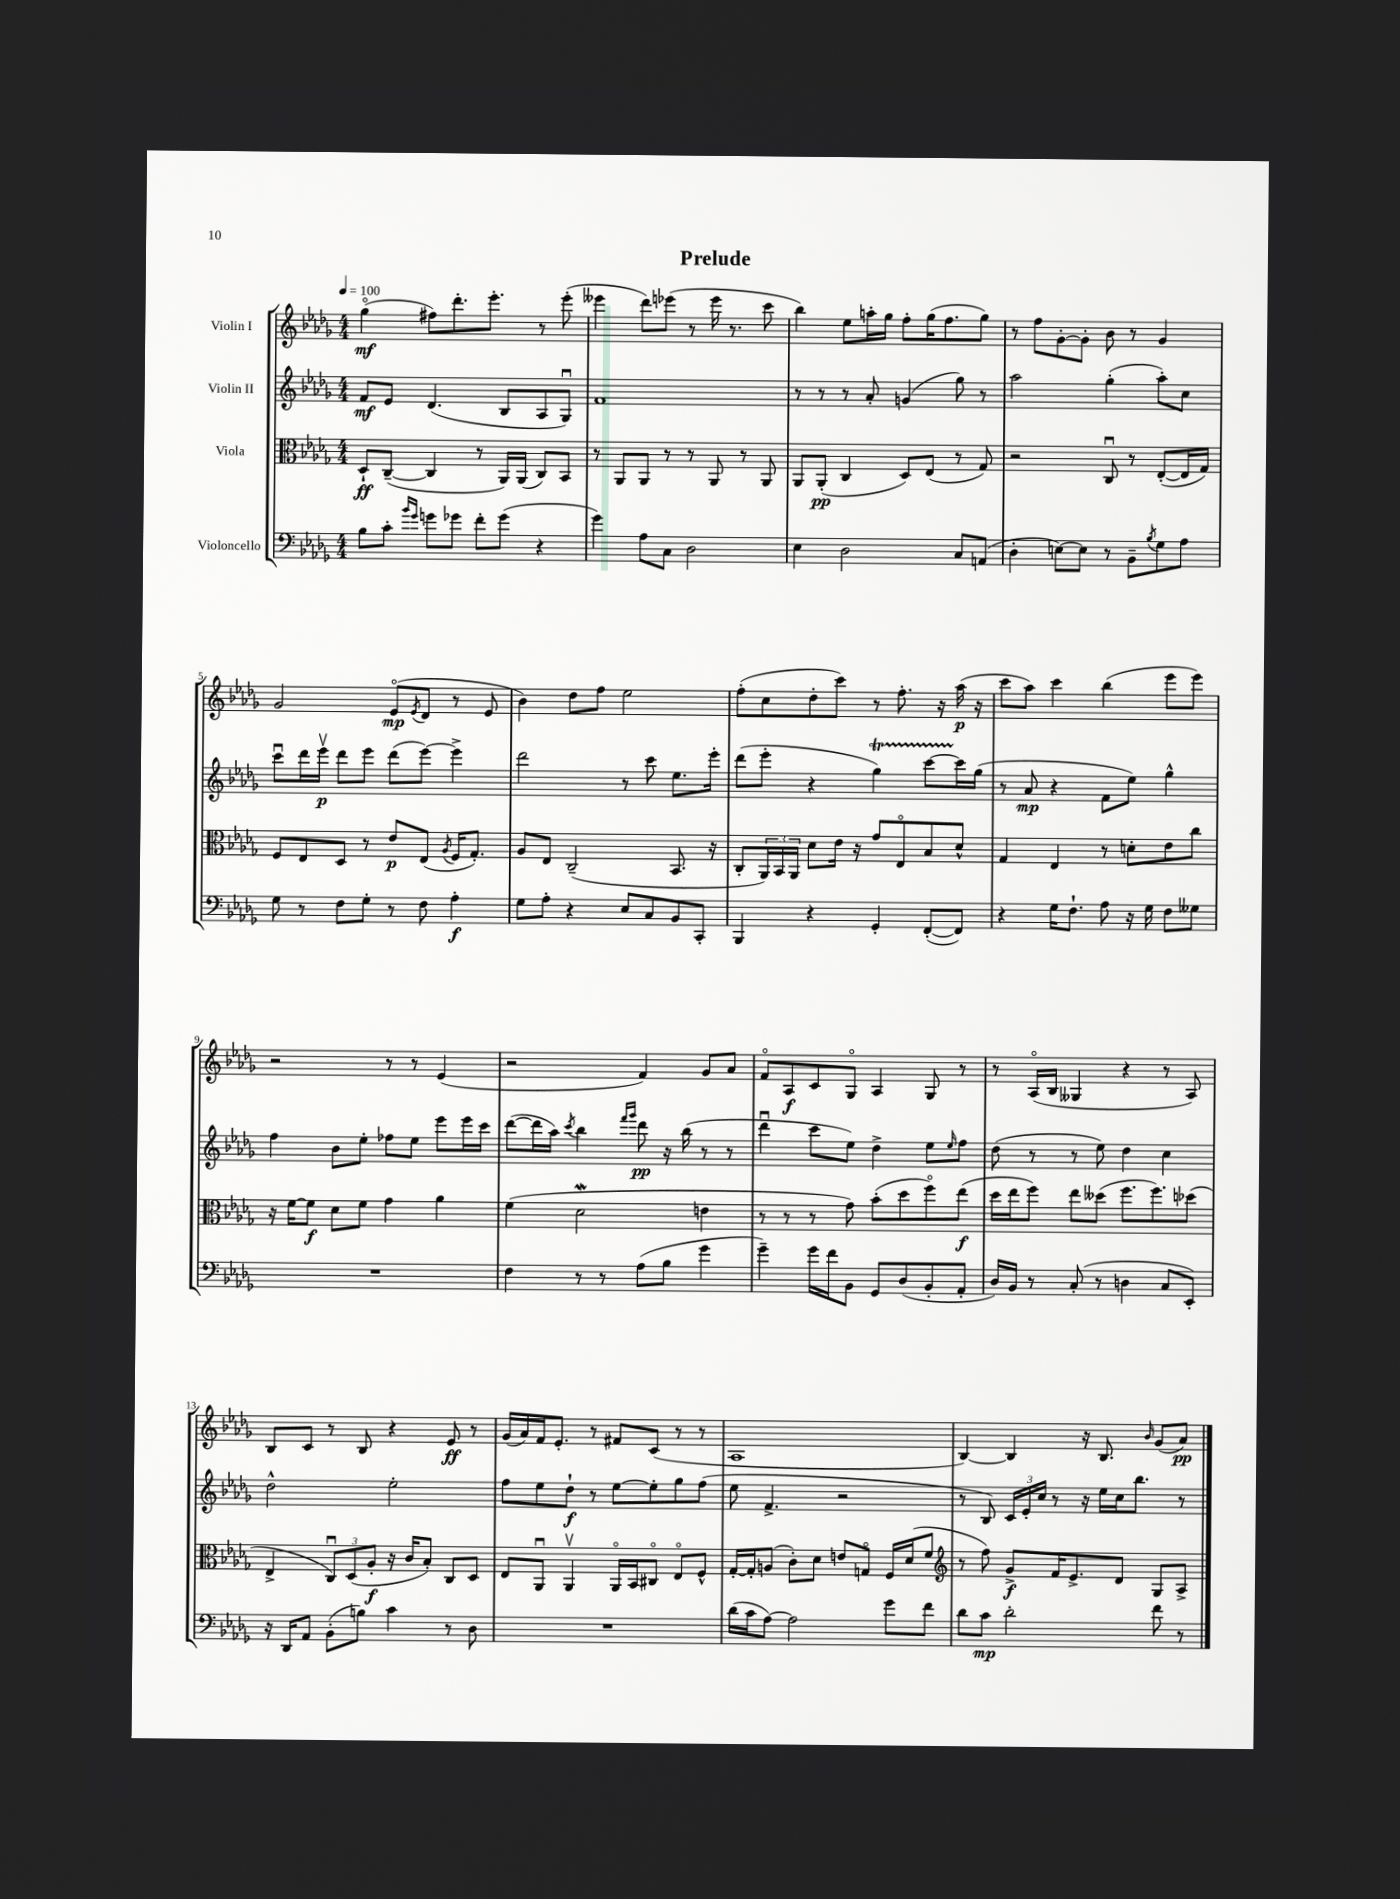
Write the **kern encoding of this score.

**kern	**dynam	**kern	**dynam	**kern	**dynam	**kern	**dynam
*part4	*part4	*part3	*part3	*part2	*part2	*part1	*part1
*staff4	*staff4	*staff3	*staff3	*staff2	*staff2	*staff1	*staff1
*I"Violoncello	*	*I"Viola	*	*I"Violin II	*	*I"Violin I	*
*clefF4	*	*clefC3	*	*clefG2	*	*clefG2	*
*k[b-e-a-d-g-]	*	*k[b-e-a-d-g-]	*	*k[b-e-a-d-g-]	*	*k[b-e-a-d-g-]	*
*M4/4	*	*M4/4	*	*M4/4	*	*M4/4	*
*MM100	*	*MM100	*	*MM100	*	*MM100	*
=1	=1	=1	=1	=1	=1	=1	=1
8B-\L	.	8D-`/L	ff	8f/L	mf	(4gg-\	mf
8c'\J	.	([8C~/J	.	8e-/J	.	.	.
16qqb-/LL	.	.	.	.	.	.	.
16qqg-/JJ	.	.	.	.	.	.	.
8gn\L	.	4C/]	.	(4.d-/	.	8ff#X\L)	.
8g-X\J	.	.	.	.	.	8.ddd-'\	.
8f'\L	.	8r	.	.	.	.	.
.	.	.	.	.	.	8.eee-'\J	.
(8g-\J	.	16AA-/LL)	.	8B-/L	.	.	.
.	.	(16AA-/JJ	.	.	.	.	.
4r	.	8C/L)	.	8A-/	.	8r	.
.	.	8BB-/J	.	8G-u/J)	.	(8eee-'\	.
=2	=2	=2	=2	=2	=2	=2	=2
4g-\)	.	8r	.	1f	.	4eee--X\	.
.	.	8AA-/L	.	.	.	.	.
8A-\L	.	8AA-/J	.	.	.	8ddd-\L)	.
8C\J	.	8r	.	.	.	(8eee-X\J	.
2D-\	.	8r	.	.	.	8r	.
.	.	8AA-/	.	.	.	16eee-\	.
.	.	.	.	.	.	8.r	.
.	.	8r	.	.	.	.	.
.	.	8AA-/	.	.	.	8ccc\	.
=3	=3	=3	=3	=3	=3	=3	=3
4E-\	.	8AA-/L	.	8r	.	4bb-\)	.
.	.	(8AA-'/J	pp	8r	.	.	.
2D-\	.	4C/	.	8r	.	8ee-\L	.
.	.	.	.	8a-'/	.	16aan'\L	.
.	.	.	.	.	.	16gg-\JJ	.
.	.	8D-/L)	.	(4gn/	.	8ff'\L	.
.	.	(8E-/J	.	.	.	(16gg-\K	.
.	.	.	.	.	.	8.ff\	.
8C/L	.	8r	.	8gg-\)	.	.	.
(8AAn/J	.	8G-/)	.	8r	.	8gg-\J)	.
=4	=4	=4	=4	=4	=4	=4	=4
4D-'\	.	2r	.	2aa-\	.	8r	.
.	.	.	.	.	.	8ff\L	.
[8En\L)	.	.	.	.	.	[8g-'\	.
8E\J]	.	.	.	.	.	8g-'\J]	.
8r	.	8Cu/	.	(4gg-'\	.	8b-\	.
8BB-~\L	.	8r	.	.	.	8r	.
8qB-/	.	.	.	.	.	.	.
8G-\	.	([8E-'/L	.	8aa-'\L)	.	4g-/	.
8A-\J	.	16E-/L]	.	8cc\J	.	.	.
.	.	16G-/JJ)	.	.	.	.	.
!!LO:LB:g=z
=5	=5	=5	=5	=5	=5	=5	=5
8G-\	.	8F/L	.	8cccu\L	.	2g-/	.
8r	.	8E-/	.	16ddd-\L	.	.	.
.	.	.	.	16eee-v\JJ	p	.	.
8F\L	.	8D-/J	.	8ddd-\L	.	.	.
8G-'\J	.	8r	.	8eee-\J	.	.	.
8r	.	8e-/L	p	(8ddd-\L	.	(8e-/L	mp
.	.	.	.	.	.	8qe-/	.
8F\	.	(8E-/J	.	[8eee-\J)	.	8d-/J	.
.	.	8qA-/	.	.	.	.	.
4A-'\	f	16F/KL	.	4eee-^\]	.	8r	.
.	.	8.G-'/J)	.	.	.	.	.
.	.	.	.	.	.	8e-/	.
=6	=6	=6	=6	=6	=6	=6	=6
8G-\L	.	8A-/L	.	2ddd-\	.	4b-\)	.
8A-'\J	.	8E-/J	.	.	.	.	.
4r	.	(2C~/	.	.	.	8dd-\L	.
.	.	.	.	.	.	8ff\J	.
8E-/L	.	.	.	8r	.	2ee-\	.
8C/	.	.	.	8ccc\	.	.	.
8BB-/	.	8.BB-/	.	8.ee-\L	.	.	.
8CC'/J	.	.	.	.	.	.	.
.	.	16r	.	16eee-'\Jk	.	.	.
=7	=7	=7	=7	=7	=7	=7	=7
4BBB-/	.	8C'/L	.	(8ddd-\L	.	(8ff'\L	.
.	.	24AA-/L)	.	8eee-'\J	.	8cc\	.
.	.	24BB-/	.	.	.	.	.
.	.	24AA-/JJ	.	.	.	.	.
4r	.	8d-\L	.	4r	.	8dd-'\	.
.	.	16e-\Jk	.	.	.	8ccc\J)	.
.	.	16r	.	.	.	.	.
4GG-'/	.	8g-/L	.	4gg-T\)	.	8r	.
.	.	8E-/	.	.	.	8.ff'\	.
([8FF'/L	.	8B-/	.	[8cccTTT\L	.	.	.
.	.	.	.	.	.	16r	.
8FF/J])	.	8d-^^/J	.	16ccc\L]	.	(16aa-\	p
.	.	.	.	(16gg-\JJ	.	16r	.
=8	=8	=8	=8	=8	=8	=8	=8
4r	.	4G-/	.	8r	.	8ccc\L	.
.	.	.	.	8a-/	mp	8aa-\J)	.
16G-\KL	.	4E-/	.	4r	.	4ccc\	.
8.F`\J	.	.	.	.	.	.	.
8A-\	.	8r	.	8f\L	.	(4bb-\	.
16r	.	8dn'\L	.	8ee-\J)	.	.	.
16G-\	.	.	.	.	.	.	.
8F\L	.	8e-\	.	4gg-^^\	.	8eee-\L	.
8G--X\J	.	8cc\J	.	.	.	8eee-\J)	.
!!LO:LB:g=z
=9	=9	=9	=9	=9	=9	=9	=9
1r	.	16r	.	4ff\	.	2r	.
.	.	[16f\KL	.	.	.	.	.
.	.	8f\J]	f	.	.	.	.
.	.	8d-\L	.	8b-\L	.	.	.
.	.	8f\J	.	8ee-'\J	.	.	.
.	.	4g-\	.	8ff-X\L	.	8r	.
.	.	.	.	8ee-\J	.	8r	.
.	.	4a-\	.	8eee-\L	.	(4e-/	.
.	.	.	.	16eee-\L	.	.	.
.	.	.	.	16ccc\JJ	.	.	.
=10	=10	=10	=10	=10	=10	=10	=10
4F\	.	(4f\	.	([8ddd-\L	.	2r	.
.	.	.	.	16ddd-\L]	.	.	.
.	.	.	.	16aa-\JJ)	.	.	.
.	.	.	.	8qccc/	.	.	.
8r	.	2d-w\	.	4bb-\	.	.	.
8r	.	.	.	.	.	.	.
.	.	.	.	16qqfff/LL	.	.	.
.	.	.	.	16qqggg-/JJ	.	.	.
(8A-\L	.	.	.	8ddd-\	pp	4f/)	.
8B-\J	.	.	.	16r	.	.	.
.	.	.	.	(16bb-\	.	.	.
4g-\	.	4en\	.	8r	.	8g-/L	.
.	.	.	.	8r	.	8a-/J	.
=11	=11	=11	=11	=11	=11	=11	=11
4g-~\)	.	8r	.	4ddd-u\	.	8f/L	.
.	.	8r	.	.	.	8A-/	f
16g-\LL	.	8r	.	8ccc\L	.	8c/	.
16f\J	.	.	.	.	.	.	.
8BB-\J	.	8g-\)	.	8ee-\J)	.	8G-/J	.
8GG-/L	.	(8b-'\L	.	4dd-^\	.	4A-/	.
(8D-/	.	8dd-\	.	.	.	.	.
8BB-'/	.	8ff\)	.	8ee-\L	.	8G-/	.
.	.	.	.	16qqee-/	.	.	.
8AA-'/J	.	(8ee-\J	f	8ff\J	.	8r	.
=12	=12	=12	=12	=12	=12	=12	=12
16D-/LL)	.	16dd-\LL	.	(8dd-\	.	8r	.
16BB-/JJ	.	16ee-\J	.	.	.	.	.
8r	.	8ff\J)	.	8r	.	(16A-/LL	.
.	.	.	.	.	.	16B-/JJ	.
(8C'/	.	8ee-\L	.	8r	.	4G--X/	.
8r	.	(8dd--X\J	.	8ee-\)	.	.	.
4Dn\	.	8.ff\L	.	4dd-\	.	4r	.
.	.	8.ff\)	.	.	.	.	.
8C/L	.	.	.	4cc\	.	8r	.
8EE-'/J)	.	(8dd-X\J	.	.	.	8A-/)	.
!!LO:LB:g=z
=13	=13	=13	=13	=13	=13	=13	=13
16r	.	4E-^/	.	2dd-^^\	.	8B-/L	.
16DD-/KL	.	.	.	.	.	.	.
8AA-/J	.	.	.	.	.	8c/J	.
(8BB-'\L	.	12Cu/L)	.	.	.	8r	.
.	.	(12D-/	.	.	.	.	.
8Bn\J)	.	.	.	.	.	8B-/	.
.	.	12A-'/J	f	.	.	.	.
4c\	.	16r	.	2ee-'\	.	4r	.
.	.	16c/KL	.	.	.	.	.
.	.	8B-'/J)	.	.	.	.	.
8r	.	8C/L	.	.	.	8e-/	ff
8D-\	.	8D-/J	.	.	.	8r	.
=14	=14	=14	=14	=14	=14	=14	=14
1r	.	8E-/L	.	8ff\L	.	(16g-/LL	.
.	.	.	.	.	.	16a-/)	.
.	.	8AA-u/J	.	8ee-\	.	16f/J	.
.	.	.	.	.	.	8.e-'/J	.
.	.	4AA-v/	.	8dd-`\J	f	.	.
.	.	.	.	8r	.	8r	.
.	.	16AA-/LL	.	[8ee-\L	.	8f#X/L	.
.	.	16BB-/J	.	.	.	.	.
.	.	8C#X/J	.	8ee-'\]	.	(8c/J	.
.	.	8E-/L	.	8gg-\	.	8r	.
.	.	8F^^/J	.	(8ff\J	.	8r	.
=15	=15	=15	=15	=15	=15	=15	=15
(16d-\LL	.	[16G-'/LL	.	8ee-\	.	1A-	.
16c\J	.	16G-'/J]	.	.	.	.	.
[8A-\J)	.	(8An/J	.	4.f^/	.	.	.
2A-\]	.	8c'\L)	.	.	.	.	.
.	.	8d-\J	.	.	.	.	.
.	.	8en/L	.	2r	.	.	.
.	.	8Gn/J	.	.	.	.	.
8g-\L	.	16F/LL	.	.	.	.	.
.	.	(16d-/J	.	.	.	.	.
8f\J	.	8f/J	.	.	.	.	.
=16	=16	=16	=16	=16	=16	=16	=16
*	*	*clefG2	*	*	*	*	*
8d-\L	.	8r	.	8r	.	[4B-/)	.
8c\J	mp	8ff\)	.	8B-/)	.	.	.
2d-'\	.	8g-^/L	f	24c/LL	.	4B-/]	.
.	.	.	.	24e-'/	.	.	.
.	.	.	.	24cc/JJ	.	.	.
.	.	16f/K	.	8r	.	.	.
.	.	8.e-^/	.	.	.	.	.
.	.	.	.	16r	.	16r	.
.	.	.	.	16ee-\LL	.	8.B-/	.
.	.	8d-/J	.	16cc\J	.	.	.
.	.	.	.	8.bb-\J	.	.	.
.	.	.	.	.	.	16qqb-/	.
8f\	.	8G-/L	.	.	.	(8g-/L	.
8r	.	8A-^/J	.	8r	.	8a-/J)	pp
==	==	==	==	==	==	==	==
*-	*-	*-	*-	*-	*-	*-	*-
